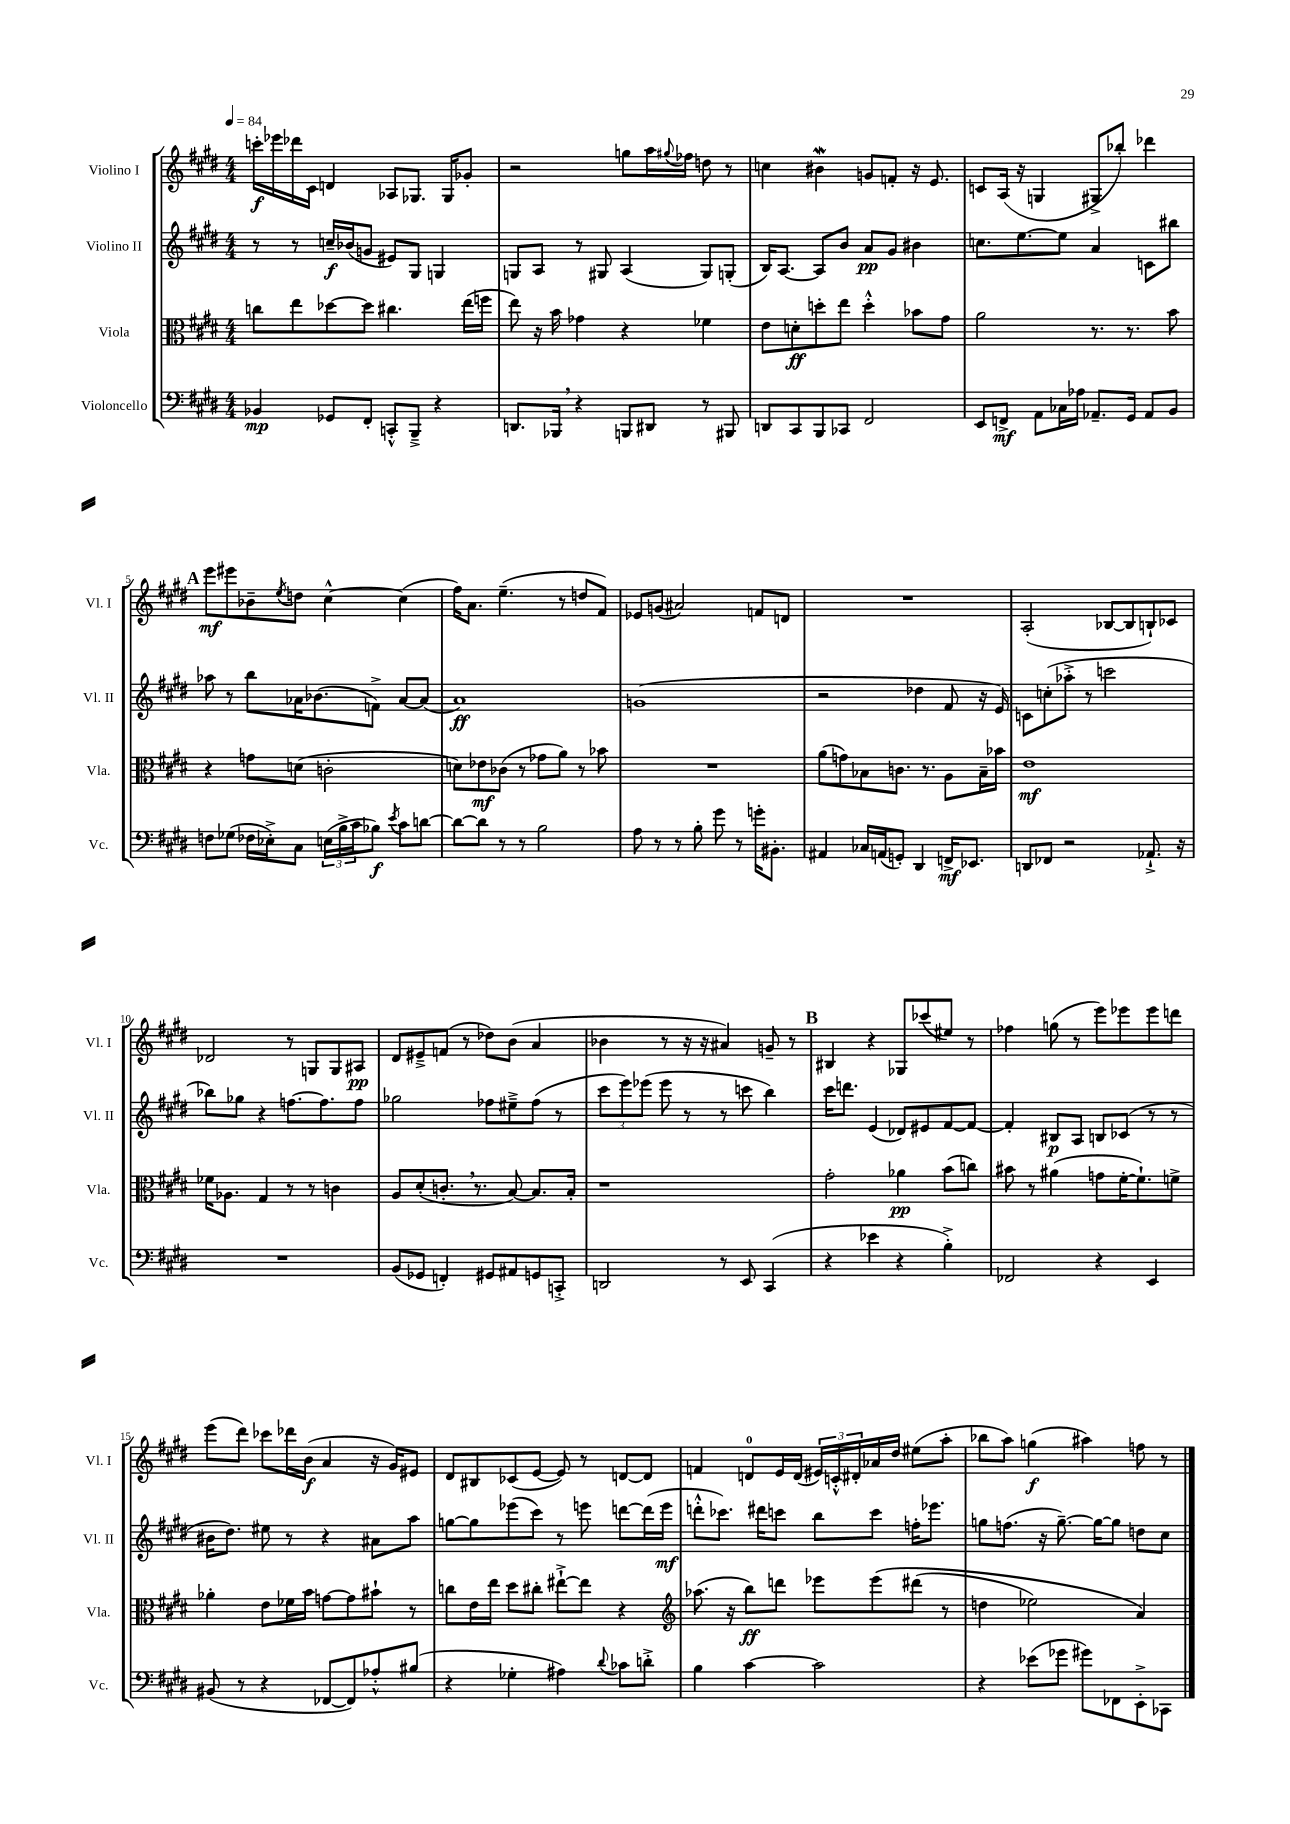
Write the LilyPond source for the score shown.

<<
\new StaffGroup <<
\new Staff = "s0" \with { instrumentName = "Violino I" shortInstrumentName = "Vl. I" } {
    \clef treble \key e \major \numericTimeSignature \time 4/4 \tempo 4 = 84
    c'''16-.\f ees'''16 des'''16 cis'16 d'4 aes8 ges8. ges16 ges'8-. |
    r2 g''8 a''16 \appoggiatura { gis''8 } fes''16 d''8 r8 |
    c''4 bis'4\mordent g'8 f'8-. r16 e'8. |
    c'8 a16( r16 g4 gis8-> bes''8-.) des'''4 |
    \mark \markup { \bold "A" } e'''8\mf eis'''8 bes'8-- \acciaccatura { e''8 } d''8 cis''4~-^ cis''4( |
    fis''16) a'8. e''4.--( r8 d''8 fis'8) |
    ees'8 g'8( ais'2) f'8 d'8 |
    R1 |
    a2-.( bes8~ bes8 b8-!) ces'8 |
    des'2 r8 g8 g8 ais8\pp |
    dis'8 eis'8---> f'8( r8 des''8) b'8( a'4 |
    bes'4 r8 r16 r16 ais'4) g'8-- r8 |
    \mark \markup { \bold "B" } bis4 r4 ges8 ces'''8( eis''8) r8 |
    fes''4 g''8( r8 e'''8) ees'''8 ees'''8 d'''8 |
    e'''8( dis'''8) ces'''8 des'''16 b'16\f( a'4 r16 gis'16) eis'8 |
    dis'8 bis8 ces'8( e'8~ e'8) r8 d'8~ d'8 |
    f'4 d'8-0 e'16 d'16( \tuplet 3/2 { eis'16) c'16-.-^ dis'16-. } aes'16 dis''16 eis''8( a''8-. |
    bes''8 a''8) g''4\f( ais''4) f''8 r8 \bar "|." |
}
\new Staff = "s1" \with { instrumentName = "Violino II" shortInstrumentName = "Vl. II" } {
    \clef treble \key e \major \numericTimeSignature \time 4/4
    r8 r8 c''16--\f bes'16( g'8 eis'8) gis8 g4 |
    g8 a8 r8 gis8 a4( gis8) g8-.( |
    b16) a8.~ a8 b'8 a'8\pp gis'8 bis'4 |
    c''8. e''8.~ e''8 a'4 c'8 bis''8 |
    \mark \markup { \bold "A" } aes''8 r8 b''8 aes'16 bes'8.( f'8->) aes'8~ aes'8( |
    a'1\ff) |
    g'1( |
    r2 des''4 fis'8 r16 e'16) |
    c'8 c''8-.( aes''8-.-> r8 c'''2 |
    bes''8) ges''8 r4 f''8.~ f''8. f''8 |
    ges''2 fes''8 eis''8---> fes''8( r8 |
    \tuplet 3/2 { cis'''8 e'''8) ees'''8( } ees'''8 r8 r8 c'''8 b''4) |
    \mark \markup { \bold "B" } cis'''16 d'''8. e'4( des'8) eis'8 fis'8~ fis'8~ |
    fis'4-. bis8\p a8 b8 ces'8( r8 r8 |
    bis'16 dis''8.) eis''8 r8 r4 ais'8 a''8 |
    g''8~ g''8 ees'''8( cis'''8) r8 e'''8 d'''8~ d'''16( e'''16\mf |
    d'''8-.-^ ces'''8.) dis'''16 c'''8 b''8 c'''8 f''16-. ees'''8. |
    g''8 f''8.( r16 g''8.~--) g''16~ g''8 d''8 cis''8 \bar "|." |
}
\new Staff = "s2" \with { instrumentName = "Viola" shortInstrumentName = "Vla." } {
    \clef alto \key e \major \numericTimeSignature \time 4/4
    c''8 e''8 des''8~ des''8 cis''4. e''16( f''16 |
    e''8) r16 b'16 ges'4 r4 fes'4 |
    e'8 d'8-.\ff d''8-. e''8 d''4-.-^ bes'8 gis'8 |
    a'2 r8. r8. b'8 |
    \mark \markup { \bold "A" } r4 g'8 d'8( c'2-. |
    d'8) ees'8\mf ces'8( r8 ges'8 a'8) r8 bes'8 |
    R1 |
    a'8( g'8) bes8 c'8. r8. a8 bes16-- bes'16 |
    e'1\mf |
    fes'16 aes8. gis4 r8 r8 c'4 |
    a8 dis'8-.( c'8.-. \breathe r8. b8~) b8. b16-. |
    r1 |
    \mark \markup { \bold "B" } gis'2-. aes'4\pp b'8( c''8) |
    bis'8 r8 ais'4( g'8 fis'16~-. fis'8.-!) f'8-> |
    aes'4-. e'8 fes'16 b'16 g'8~ g'8 bis'8-! r8 |
    c''8 e'16 e''16 dis''8 cis''8-. eis''8~-!-> eis''8 r4 |
    \clef treble aes''8.( r16 b''8\ff) d'''8 ees'''8 ees'''8\( dis'''8( r8 |
    d''4 ees''2) a'4\) \bar "|." |
}
\new Staff = "s3" \with { instrumentName = "Violoncello" shortInstrumentName = "Vc." } {
    \clef bass \key e \major \numericTimeSignature \time 4/4
    bes,4\mp ges,8 fis,8-. c,8-.-^ b,,8---> r4 |
    d,8. bes,,16 \breathe r4 b,,8 dis,8 r8 bis,,8 |
    d,8 cis,8 b,,8 ces,8 fis,2 |
    e,8 f,8->\mf a,8 ces16 aes16 aes,8.-- gis,16 aes,8 b,8 |
    \mark \markup { \bold "A" } f8 ges8( fes16 ees16-.->) cis8 \tuplet 3/2 { e16( b16-> cis'16 } bes8\f) \acciaccatura { e'8 } cis'8 d'8~ |
    d'8~ d'8 r8 r8 b2 |
    a8 r8 r8 b8-. gis'8 r8 g'16-. bis,8.-. |
    ais,4 ces16 a,16( g,8-.) dis,4 f,16->\mf ees,8. |
    d,8 fes,8 r2 aes,8.-!-> r16 |
    R1 |
    b,8( ges,8 f,4-.) gis,8 ais,8 g,8 c,8-.-> |
    d,2 r8 e,8 cis,4( |
    \mark \markup { \bold "B" } r4 ees'4 r4 b4-.->) |
    fes,2 r4 e,4 |
    bis,8( r8 r4 fes,8~ fes,8) aes8-.-^ bis8( |
    r4 ges4-. ais4) \appoggiatura { dis'8 } ces'8 d'8-.-> |
    b4 cis'4~ cis'2 |
    r4 ees'8( ges'8 gis'8) fes,8 e,8-.-> ces,8 \bar "|." |
}
>>
>>
